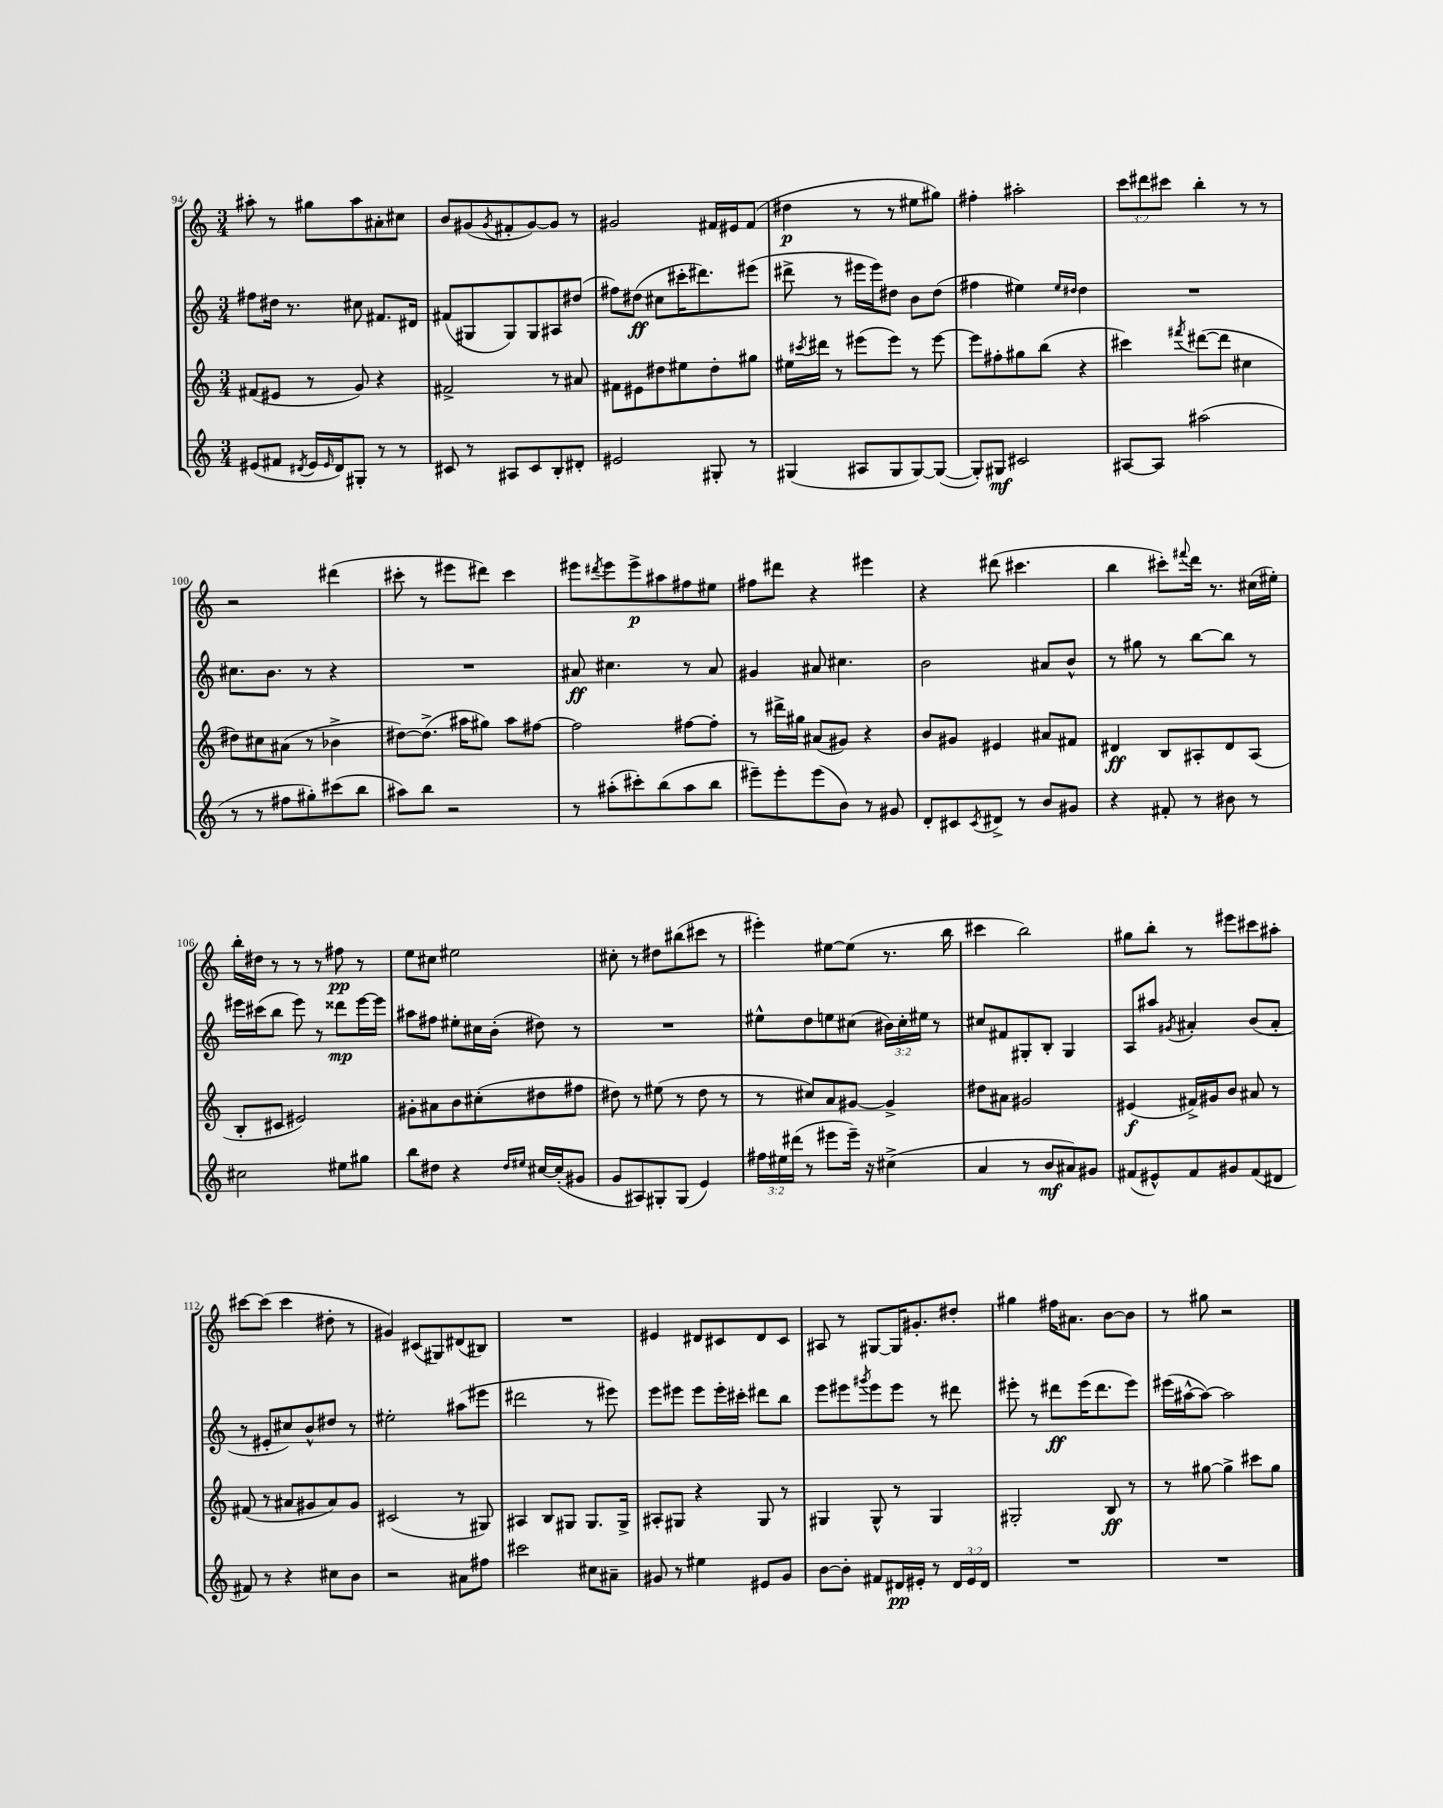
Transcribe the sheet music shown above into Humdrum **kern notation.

**kern	**kern	**kern	**kern
*staff4	*staff3	*staff2	*staff1
*clefG2	*clefG2	*clefG2	*clefG2
*k[]	*k[]	*k[]	*k[]
*M3/4	*M3/4	*M3/4	*M3/4
(8e#	(8f#	8ff#	8aa#'
8f#	8e#	16dd#	8r
.	.	8.r	.
8qd#	.	.	.
16e#	8r	.	8gg#
16qqe#	.	.	.
16d#)	.	.	.
8G#'	8g)	8cc#	8aa#
8r	4r	8.f#	8a#'
8r	.	.	8cc#
.	.	16d#	.
=	=	=	=
8c#	2f#^	(8f#	8b
8r	.	8G#	(8g#
.	.	.	8qg#
8A#	.	8G#)	8f#'
8c#	.	8G#	[8g#)
8B'	8r	8A#	8g#]
8d#'	8a#	(8dd#	8r
=	=	=	=
2e#	8f#	8ff#)	2g#
.	8e#	(8dd#	.
.	8dd#	8cc#	.
.	8ee#	16ccc#'	.
.	.	8.ddd#)	.
8G#'	8dd#'	.	16f#
.	.	.	16e#
8r	8gg#	(8eee#	(8f#
=	=	=	=
(4G#	16ee#	8ddd#^	4dd#
.	8qccc#	.	.
.	16ddd#	.	.
.	8r	8r	.
8A#	(8eee#	16eee#	8r
.	.	16eee#)	.
8G#	8eee#)	8dd#	8r
[8G#)	8r	8b	8ee#
(8G#_	[8eee#	(8dd#	8gg#)
=	=	=	=
8G#'])	8eee#]	4ff#	4ff#'
8G#	8ff#'	.	.
2c#	8gg#	4ee#)	2aa#'
.	(8bb	.	.
.	.	16qqee#	.
.	.	16qqdd#	.
.	4r	4dd#	.
=	=	=	=
[8A#	4ccc#)	2.r	12ccc
.	.	.	12ddd#
8A#]	.	.	.
.	.	.	12ccc#
.	8qfff#	.	.
(2aa#	([8ddd#	.	4bb'
.	8ddd#]	.	.
.	4cc#	.	8r
.	.	.	8r
=	=	=	=
8r	8dd#)	8.cc#	2r
8r	8cc#	.	.
.	.	8.b	.
8ff#	(8a#	.	.
8gg#')	8r	8r	.
(8ccc#	4b-^	4r	(4ddd#
8bb	.	.	.
=	=	=	=
8aa#)	[8dd#)	2.r	8ccc#'
8bb	(8.dd#^]	.	8r
2r	.	.	8eee#
.	16aa#	.	.
.	8gg#)	.	8ddd#)
.	8aa#	.	4ccc#
.	[8ff#	.	.
=	=	=	=
8r	2ff#]	8a#	8eee#
.	.	.	8qddd#
(8aa#'	.	4.cc#	8eee#
8ccc#')	.	.	8eee#^
(8bb	.	.	8aa#
8aa#	[8ff#	8r	8ff#
8bb	8ff#']	8a#	8ee#
=	=	=	=
8eee#~)	8r	4g#	8ff#
8eee#'	16ddd#^	.	8ddd#
.	16gg#	.	.
(8eee#	(8a#	8a#	4r
8b)	8g#)	4.cc#	.
8r	4r	.	4eee#
8g#	.	.	.
=	=	=	=
8d'	8b	2b	4r
8c#	8g#	.	.
8qc#	.	.	.
8d#^	4e#	.	(8ddd#
8r	.	.	4.ccc#
8b	8a#	8a#	.
8g#	8f#	8b^^	.
=	=	=	=
4r	4d#	8r	4bb
.	.	8gg#	.
8f#'	8B	8r	8ccc#')
.	.	.	8qqfff#
8r	8A#'	[8bb	16ddd
.	.	.	8.r
8b#	8d#	8bb]	.
8r	(8A#	8r	(16cc#
.	.	.	16ee#')
=	=	=	=
2cc#	8B'	16eee#	16bb'
.	.	(16ccc#	16dd#
.	8c#	8bb	8r
.	2e#)	8eee#)	8r
.	.	8r	8r
8ee#	.	8ddd##	8ff#
8gg#	.	[16eee#	8r
.	.	16eee#]	.
=	=	=	=
8bb	8g#'	8aa#	8ee
8dd#	8a#	8ff#	8cc#
4r	8b	8ee#'	2ee#
.	(8cc#'	16cc#	.
.	.	(16b'	.
16qqdd#	.	.	.
16qqee#	.	.	.
[16cc#	8dd#	8dd#)	.
(16cc#']	.	.	.
8g#	8ff#	8r	.
=	=	=	=
8g	8dd#)	2.r	8cc#'
8A#)	8r	.	8r
8G#'	(8ee#	.	8dd#
(8G#	8r	.	(8bb#
4e)	8dd#	.	8ccc#
.	8r	.	8r
=	=	=	=
24ff#	8r	8ee#^^	4eee#')
24ee#	.	.	.
(24ddd#	.	.	.
8r	8cc#)	8dd	.
8eee#	8a	8ee	[8ee#
16eee#~)	[8g#	(8cc#	(8ee#]
16r	.	.	.
(4cc#^	4g#^]	24b#)	8.r
.	.	24cc#'	.
.	.	24ee#	.
.	.	8r	.
.	.	.	16bb
=	=	=	=
4a	8dd#	8cc#	4ccc#
.	8a#	8f#	.
8r	2g#	8G#'	2bb)
8b	.	8B'	.
8a#)	.	4G#	.
8g#	.	.	.
=	=	=	=
(8f#	(4e#	8A	8gg#
8e#^^)	.	8aa#	8bb'
.	.	8qg#	.
8f#	16f#^)	4a#'	8r
.	16g#	.	.
8g#	8b	.	8eee#
(8f#	8a#	(8b	8ccc#
8d#	8r	8a#'	8aa#'
=	=	=	=
8f#)	(8f#	8r	[8ccc#
8r	8r	8e#'	(8ccc#]
4r	8a#	8cc#)	4ccc#
.	8g#	8b^^	.
8cc#	8a#)	8dd#	8dd#'
8b	8g#	8r	8r
=	=	=	=
2r	(2c#	2ee#'	4g#)
.	.	.	(8c#
.	.	.	8G#)
8a#	8r	(8aa#	(8d#
8ff#	8G#)	8eee#	8B#)
=	=	=	=
2ccc#	4A#	2ddd#	2.r
.	8B	.	.
.	8G#	.	.
8cc#	8.G#	8r	.
8a#~	.	8eee#)	.
.	16G#^	.	.
=	=	=	=
8g#	8A#'	8eee	4e#
8r	8G#	8eee#	.
4ee#	4r	8eee#	8d#
.	.	16eee#'	8c#
.	.	16ccc#'	.
8e#	8G#	8ddd#	8d#
8g#	8r	8bb	8c#
=	=	=	=
[8b	4G#	8eee	8A#
8b']	.	8eee#	8r
.	.	8qggg#	.
8f#	8G#^^	8eee#	[8G#
16d#	8r	8eee#	16G#]
16e#'	.	.	8.g#'
8r	4G#	8r	.
24d#	.	8ddd#	8dd#'
24e#	.	.	.
24d#	.	.	.
=	=	=	=
2.r	2G#'	8eee#'	4gg#
.	.	8r	.
.	.	8ddd#	16ff#
.	.	.	8.a#
.	.	(16eee#	.
.	.	8.ddd#	.
.	8B	.	[8b
.	8r	8eee#)	8b]
=	=	=	=
2.r	8r	(16eee#	8r
.	.	[16aa#^^	.
.	[8gg#	8aa#_)	8gg#
.	4gg#^]	2aa#]	2r
.	8ccc#	.	.
.	8gg#	.	.
==	==	==	==
*-	*-	*-	*-
